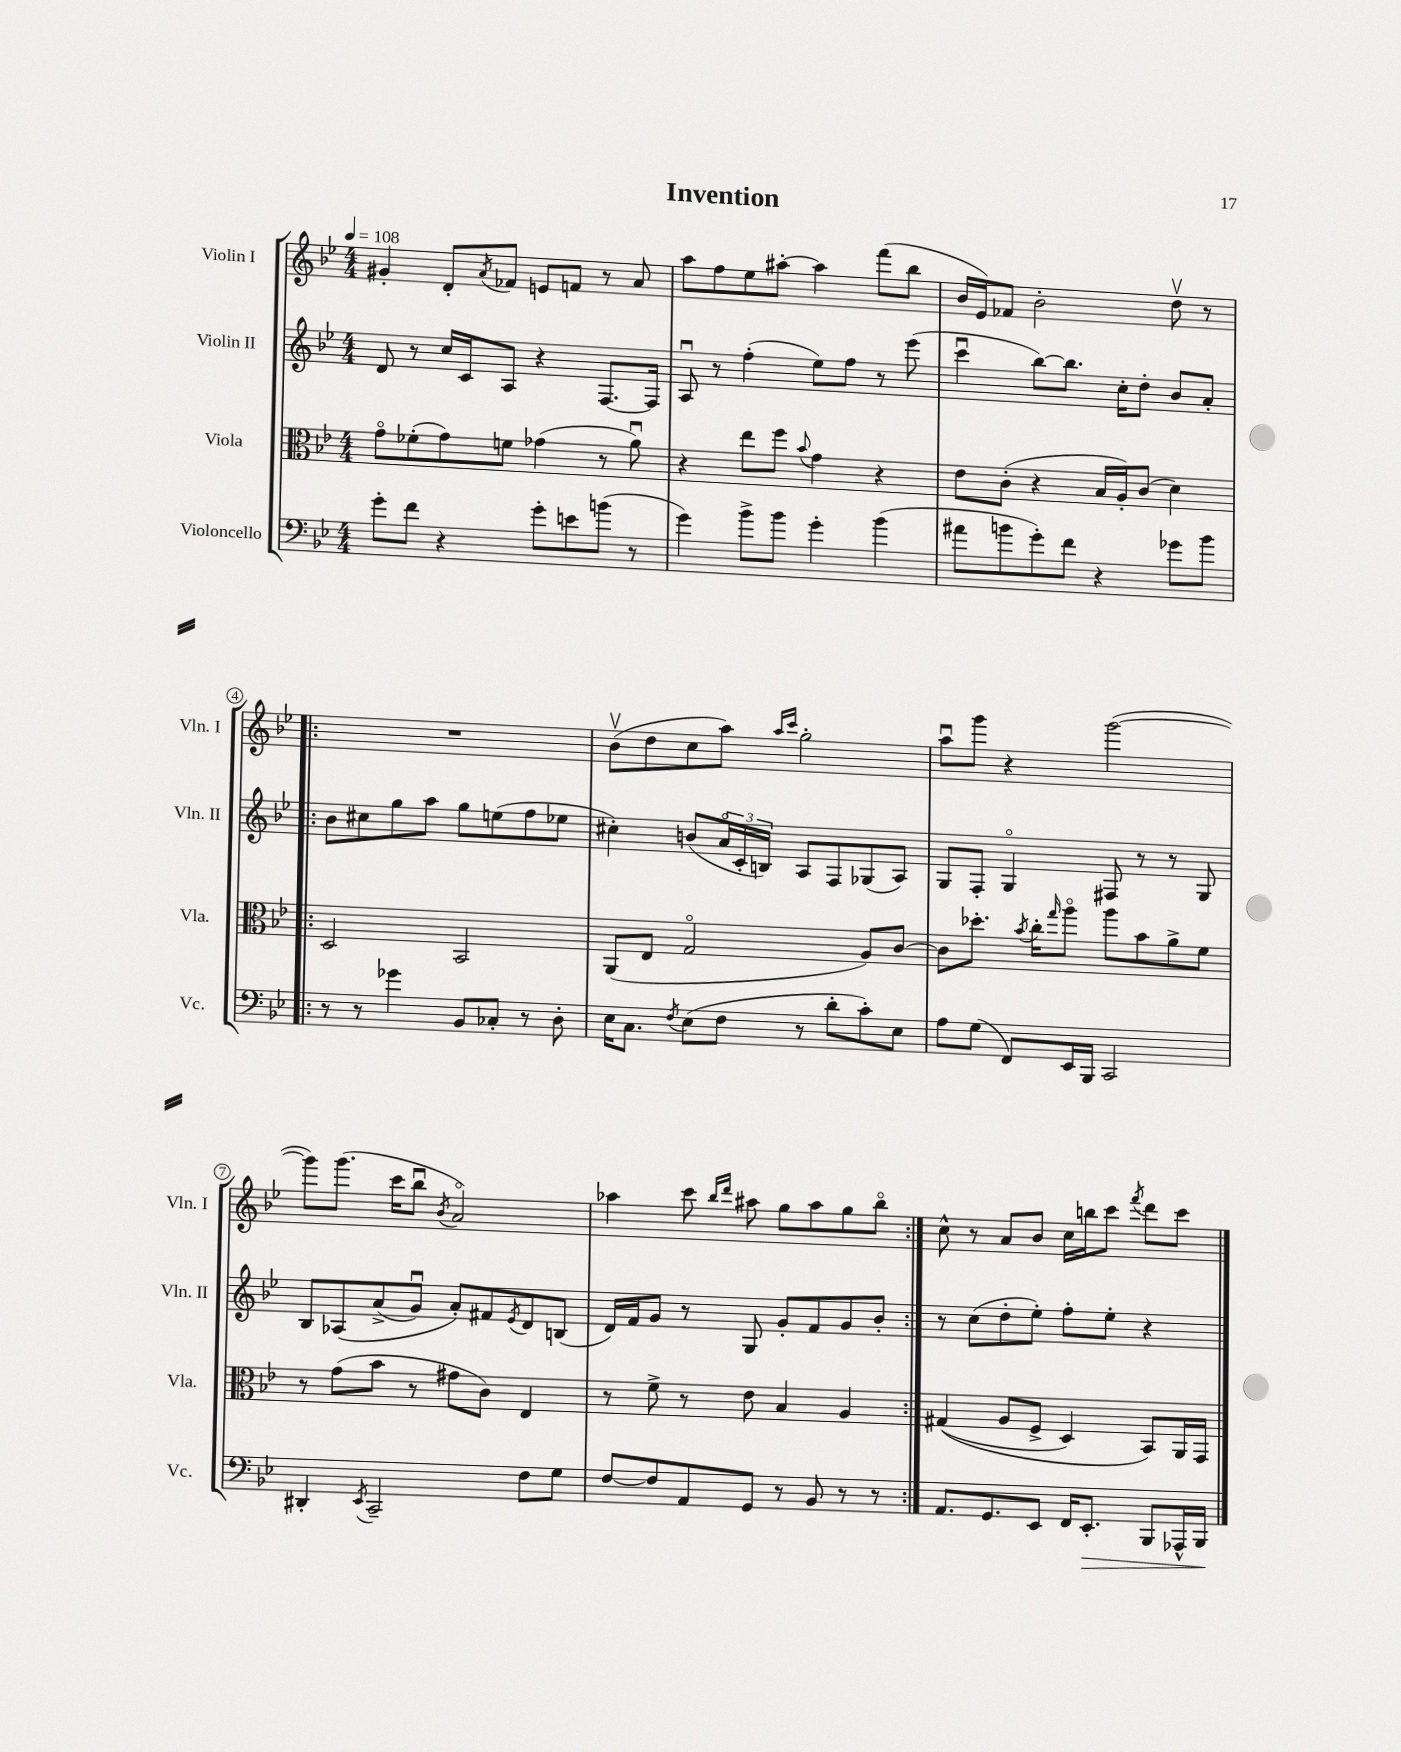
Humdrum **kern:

**kern	**kern	**kern	**kern
*staff4	*staff3	*staff2	*staff1
*clefF4	*clefC3	*clefG2	*clefG2
*k[b-e-]	*k[b-e-]	*k[b-e-]	*k[b-e-]
*M4/4	*M4/4	*M4/4	*M4/4
*MM108	*MM108	*MM108	*MM108
8g'	8go	8d	4g#'
8f	(8f-'	8r	.
4r	8g)	16cc	8d'
.	.	16c	.
.	.	.	8qa
.	8f	8A	8f-
8g'	(4g-	4r	8e
8e	.	.	8f
(8b	8r	[8.F	8r
8r	8au)	.	8a
.	.	16F]	.
=	=	=	=
4g)	4r	8Au	8aa
.	.	8r	8ff
8b-^	8ee-	(4ff'	8ee-
8b-	8ff	.	[8aa#'
.	8qqb-	.	.
4g'	4g	8ee-)	4aa#]
.	.	8ff	.
(4b-	4r	8r	(8fff
.	.	(8eee-	8bb-
=	=	=	=
8a#	8e-	4cccu	16b-
.	.	.	16e-)
8b	(8c'	.	8f-
8g')	4r	[8bb-)	2b-'
8f	.	8.bb-]	.
4r	16B-	.	.
.	16A')	16cc'	.
.	(8c	8dd'	.
8g-	4d)	8b-	8ddv
8b	.	8a'	8r
=!|:	=!|:	=!|:	=!|:
8r	2D	8b-	1r
8r	.	8cc#	.
4g-	.	8gg	.
.	.	8aa	.
8BB-	2BB-	8gg	.
8C-'	.	(8ee	.
8r	.	8ff	.
8D'	.	8ee-	.
=	=	=	=
16E-	(8AA	4cc#')	(8b-v
8.C	.	.	.
.	8E-	.	8dd
8qF	.	.	.
(8E-	2Go	(8b	8cc
8F	.	24ao	8aa)
.	.	24c'	.
.	.	24B)	.
.	.	.	16qqaa
.	.	.	16qqccc
8r	.	8A	2gg'
8d'	.	8F	.
8c')	8A)	(8G-	.
8E-	[8c	8A)	.
=	=	=	=
8A	8c]	8G	8aau
(8G	8.dd-'	8F'	8ggg
8FF)	.	4Go	4r
.	8qb-	.	.
.	16cc'	.	.
.	16qqgg	.	.
16EE-	8aao	.	.
16BBB-	.	.	.
2CC	8aa	8F#	([2ggg
.	8b-	8r	.
.	8a^	8r	.
.	8f	8G	.
=	=	=	=
4DD#'	8r	8B-	8ggg])
.	(8g	&(8A-	(8.ggg
8qEE-	.	.	.
2CC~	8b-	(8a^	.
.	.	.	16ccc
.	8r	8gu)	8bb-u
.	.	.	8qb-
.	8g#	8a'&)	2ao)
.	8c)	8f#	.
.	.	8qe-	.
8F	4E-	8d	.
8G	.	(8B	.
=	=	=	=
[8F	8r	16d)	4aa-
.	.	16f	.
8F]	8f^	8g	.
8AA	8r	8r	8ccc
.	.	.	16qqbb-
.	.	.	16qqddd
8GG	8e-	8G	8aa#
8r	4B-	8g'	8gg
8BB-	.	8f	8aa#
8r	4A	8g	8gg
8r	.	8b-'	8bb-o
=:|!	=:|!	=:|!	=:|!
8.AA	&((4G#	8r	8cc^^
.	.	(8cc	8r
8.GG	.	.	.
.	8A	8dd'	8a
8EE-	8F^	8ee-')	8b-
16FF	4D)	8ff'	16cc
8.EE-'	.	.	16bb
.	.	8ee-'	8ccc
.	.	.	8qfff
8BBB-	8BB-&)	4r	8ddd
16AAA-^^	16AA	.	8ccc
16BBB-	16GG	.	.
==	==	==	==
*-	*-	*-	*-
